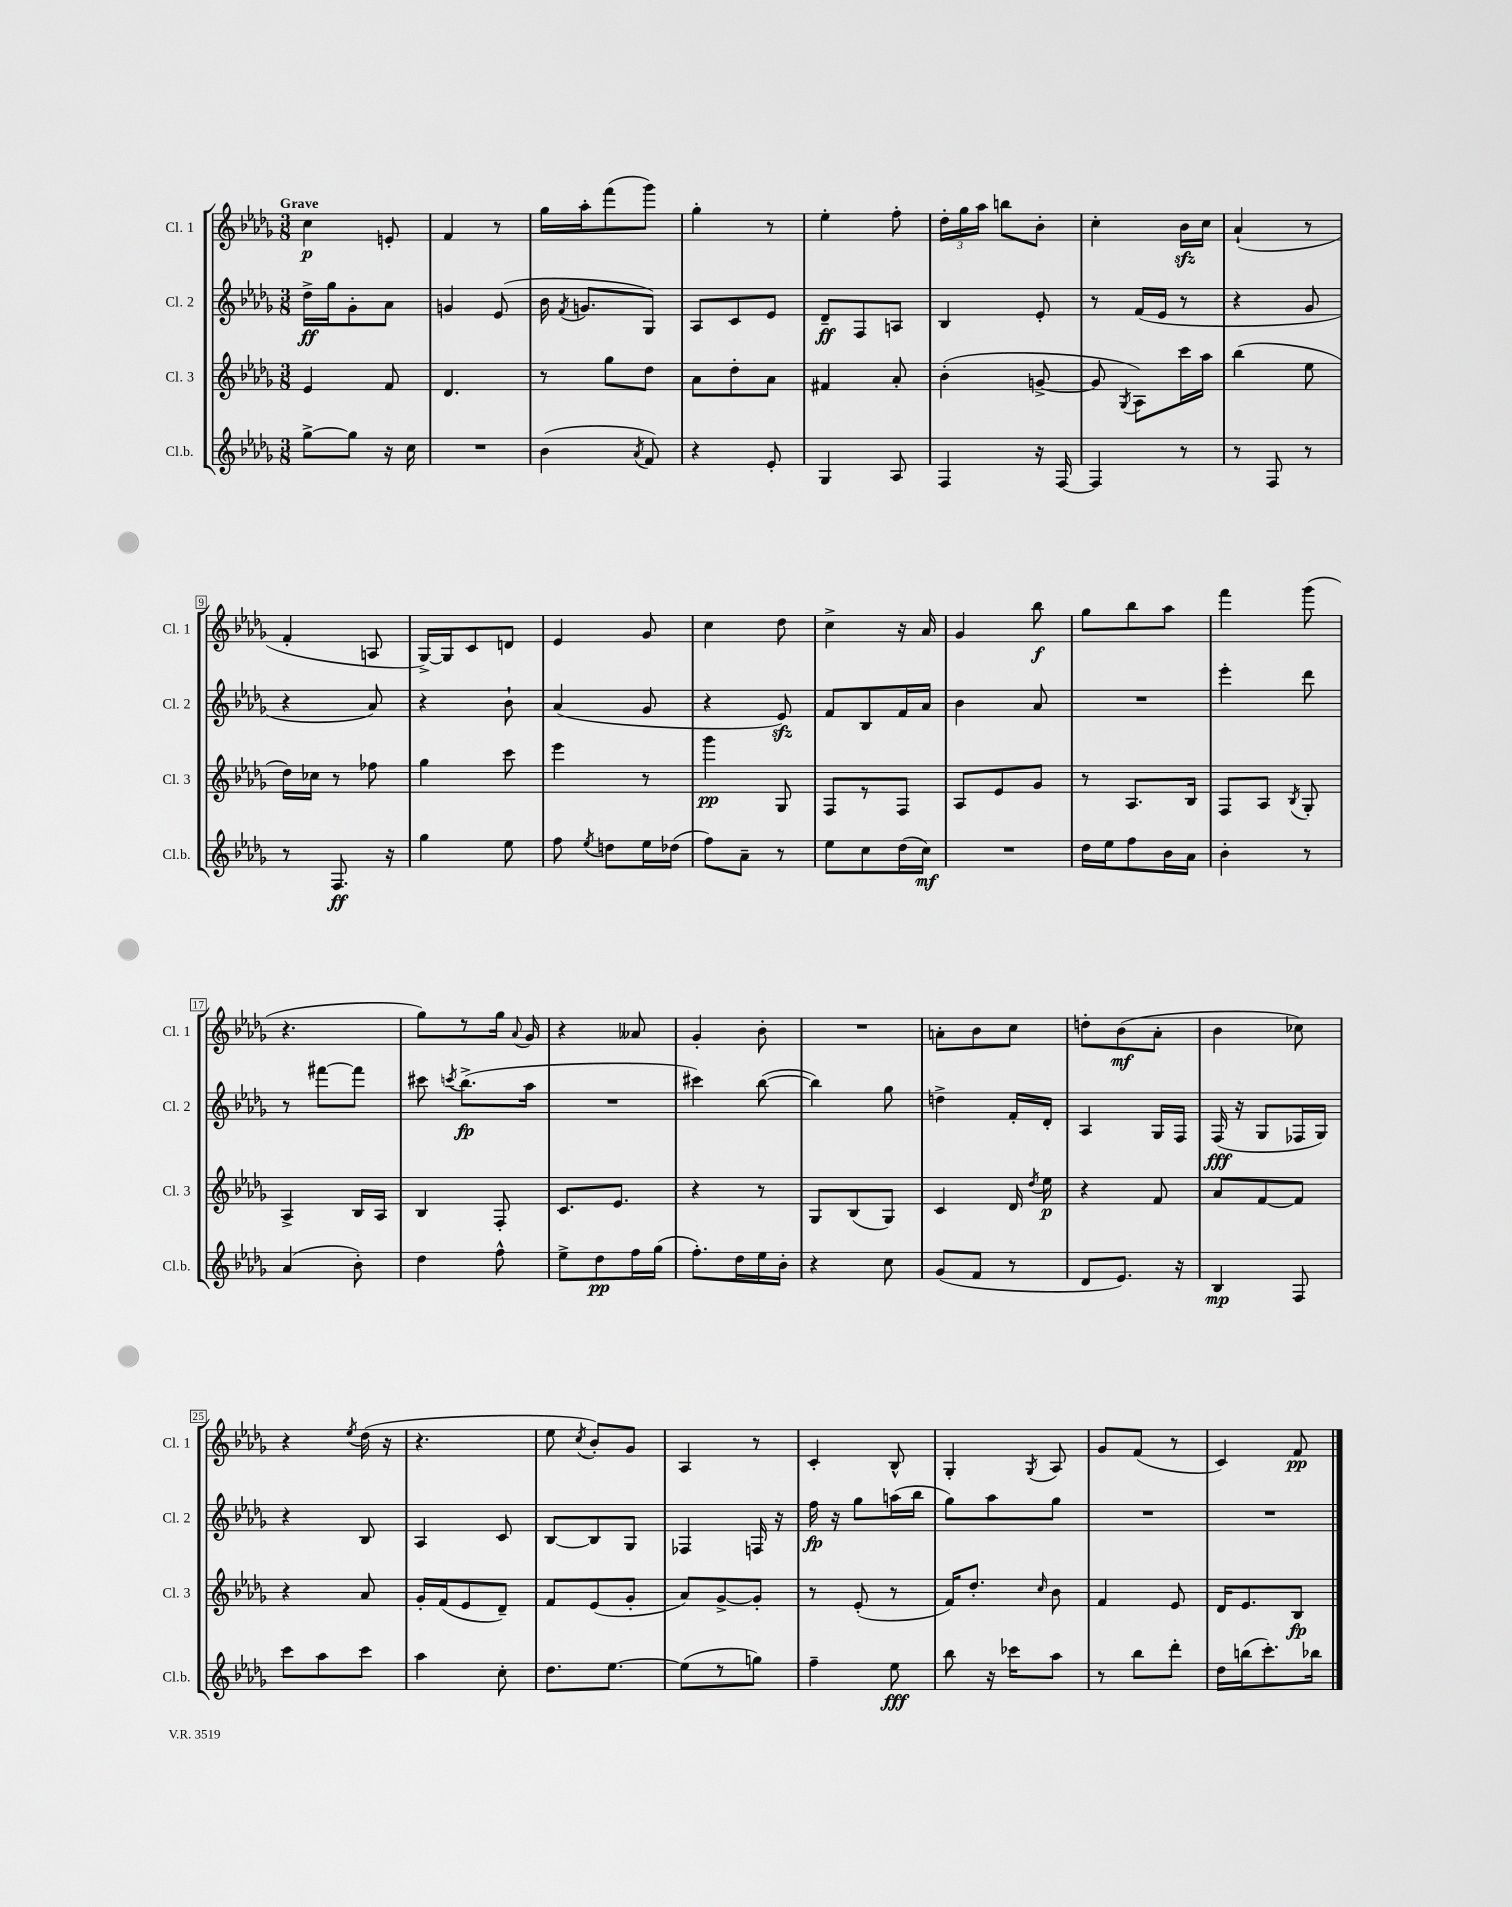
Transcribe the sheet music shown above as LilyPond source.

<<
\new StaffGroup <<
\new Staff = "s0" \with { instrumentName = "Cl. 1" shortInstrumentName = "Cl. 1" } {
    \clef treble \key des \major \numericTimeSignature \time 3/8 \tempo "Grave"
    \autoBeamOff c''4\p e'8-. |
    f'4 r8 |
    ges''16[ aes''16-. f'''8( ges'''8]) |
    ges''4-. r8 |
    ees''4-. f''8-. |
    \tuplet 3/2 { des''16[-. ges''16 aes''16] } b''8[ bes'8]-. |
    c''4-. bes'16[\sfz c''16] |
    aes'4-!( r8 |
    f'4-. a8 |
    ges16[~->) ges16 c'8 d'8] |
    ees'4 ges'8 |
    c''4 des''8 |
    c''4-> r16 aes'16 |
    ges'4 bes''8\f |
    ges''8[ bes''8 aes''8] |
    f'''4 ges'''8( |
    r4. |
    ges''8[) r8 ges''16] \appoggiatura { aes'8 } ges'16 |
    r4 aeses'8 |
    ges'4-. bes'8-. |
    R4. |
    a'8[-. bes'8 c''8] |
    d''8[-. bes'8\mf( aes'8]-. |
    bes'4 ces''8) |
    r4 \acciaccatura { ees''8 } des''16( r16 |
    r4. |
    ees''8 \acciaccatura { c''8 } bes'8[-.) ges'8] |
    aes4 r8 |
    c'4-. bes8-^ |
    ges4-. \acciaccatura { ges8 } aes8 |
    ges'8[ f'8]( r8 |
    c'4) f'8\pp \bar "|." |
}
\new Staff = "s1" \with { instrumentName = "Cl. 2" shortInstrumentName = "Cl. 2" } {
    \clef treble \key des \major \numericTimeSignature \time 3/8
    \autoBeamOff des''16[->\ff ges''16 ges'8-. aes'8] |
    g'4 ees'8( |
    bes'16 \acciaccatura { f'8 } g'8.[ ges8]) |
    aes8[ c'8 ees'8] |
    des'8[--\ff f8 a8] |
    bes4 ees'8-. |
    r8 f'16[( ees'16] r8 |
    r4 ges'8 |
    r4 aes'8) |
    r4 bes'8-! |
    aes'4( ges'8 |
    r4 ees'8\sfz) |
    f'8[ bes8 f'16 aes'16] |
    bes'4 aes'8 |
    R4. |
    ees'''4-. des'''8 |
    r8 fis'''8[~ fis'''8] |
    cis'''8 \acciaccatura { c'''8 } bes''8.[->\fp( aes''16] |
    R4. |
    cis'''4) bes''8~( |
    bes''4) ges''8 |
    d''4-> f'16[-. des'16]-. |
    aes4 ges16[ f16] |
    f16\fff( r16 ges8[ fes16 ges16]) |
    r4 bes8 |
    aes4 c'8 |
    bes8[~ bes8 ges8] |
    fes4 f16 r16 |
    f''16\fp r16 ges''8[ a''16( bes''16] |
    ges''8[) aes''8 ges''8] |
    R4. |
    R4. \bar "|." |
}
\new Staff = "s2" \with { instrumentName = "Cl. 3" shortInstrumentName = "Cl. 3" } {
    \clef treble \key des \major \numericTimeSignature \time 3/8
    \autoBeamOff ees'4 f'8 |
    des'4. |
    r8 ges''8[ des''8] |
    aes'8[ des''8-. aes'8] |
    fis'4 aes'8-. |
    bes'4-.( g'8~-> |
    g'8 \acciaccatura { ges8 } aes8[) c'''16 aes''16] |
    bes''4( ees''8 |
    des''16[) ces''16] r8 fes''8 |
    ges''4 c'''8 |
    ees'''4 r8 |
    ges'''4\pp ges8 |
    f8[ r8 f8] |
    aes8[ ees'8 ges'8] |
    r8 aes8.[ bes16] |
    f8[ aes8] \acciaccatura { bes8 } ges8-. |
    aes4-> bes16[ aes16] |
    bes4 f8-. |
    c'8.[ ees'8.] |
    r4 r8 |
    ges8[ bes8( ges8]) |
    c'4 des'16 \acciaccatura { des''8 } ees''16\p |
    r4 f'8 |
    aes'8[ f'8~ f'8] |
    r4 aes'8 |
    ges'16[-. f'16( ees'8 des'8]--) |
    f'8[ ees'8( ges'8]-. |
    aes'8[) ges'8~-> ges'8]-. |
    r8 ees'8-.( r8 |
    f'16[) des''8.]-. \grace { c''16 } bes'8 |
    f'4 ees'8 |
    des'16[ ees'8. bes8]\fp \bar "|." |
}
\new Staff = "s3" \with { instrumentName = "Cl.b." shortInstrumentName = "Cl.b." } {
    \clef treble \key des \major \numericTimeSignature \time 3/8
    \autoBeamOff ges''8[~-> ges''8] r16 c''16 |
    R4. |
    bes'4( \acciaccatura { aes'8 } f'8) |
    r4 ees'8-. |
    ges4 aes8 |
    f4 r16 f16~ |
    f4 r8 |
    r8 f8 r8 |
    r8 f8.\ff r16 |
    ges''4 ees''8 |
    f''8 \acciaccatura { ees''8 } d''8[ ees''16 des''16]( |
    f''8[) aes'8]-- r8 |
    ees''8[ c''8 des''16( c''16]\mf) |
    R4. |
    des''16[ ees''16 f''8 bes'16 aes'16] |
    bes'4-. r8 |
    aes'4( bes'8-.) |
    des''4 f''8-^ |
    ees''8[-> des''8\pp f''16 ges''16]( |
    f''8.[-.) des''16 ees''16 bes'16]-. |
    r4 c''8 |
    ges'8[( f'8] r8 |
    des'8[ ees'8.]) r16 |
    bes4\mp f8 |
    c'''8[ aes''8 c'''8] |
    aes''4 c''8-. |
    des''8.[ ees''8.]~ |
    ees''8[( r8 g''8]) |
    f''4-- ees''8\fff |
    bes''8 r16 ces'''16[ aes''8] |
    r8 bes''8[ des'''8]-. |
    des''16[ b''16( c'''8.-.) bes''16] \bar "|." |
}
>>
>>
\layout { \context { \Score \override BarNumber.stencil = #(make-stencil-boxer 0.1 0.3 ly:text-interface::print) } }
